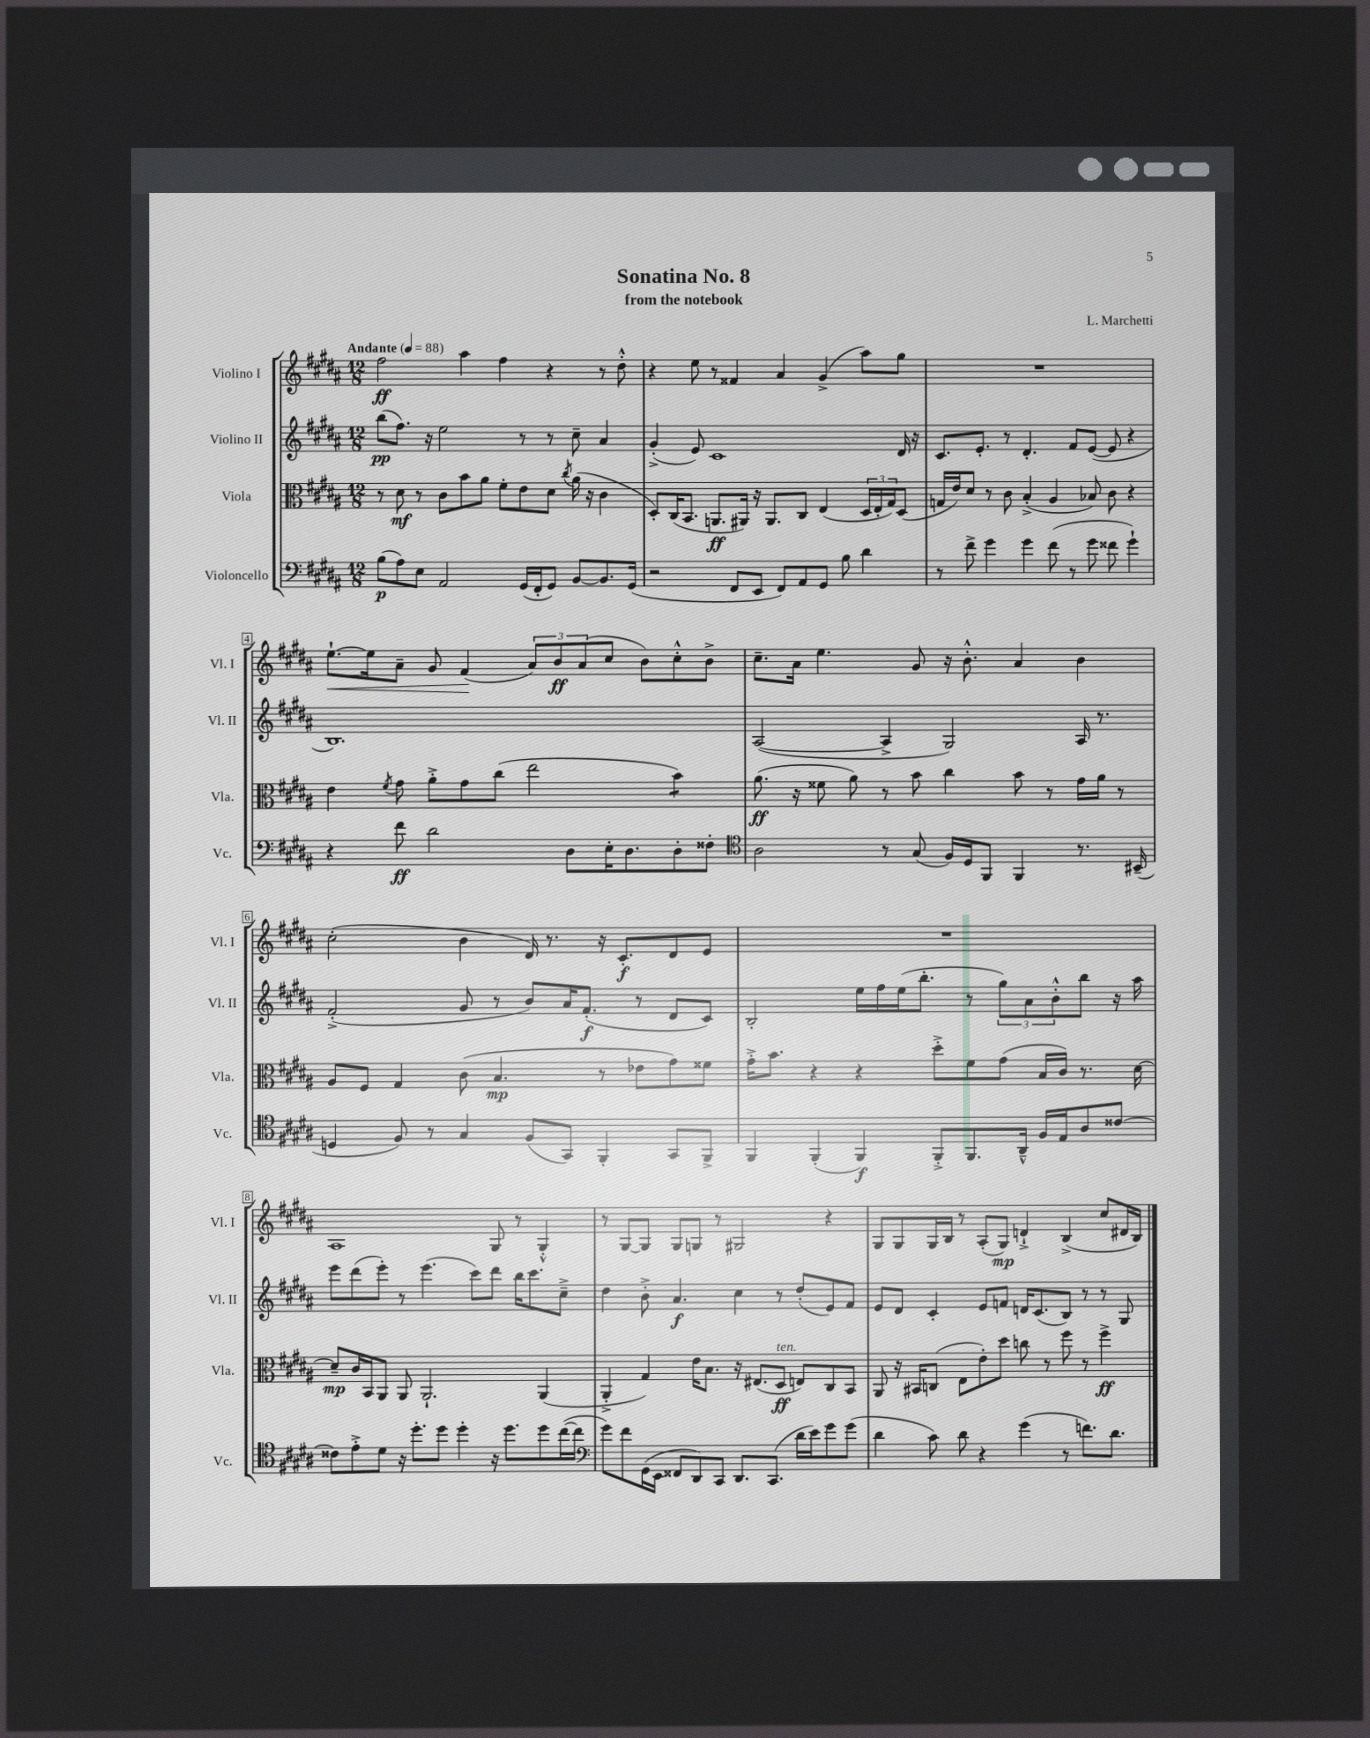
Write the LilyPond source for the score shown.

\header { title = "Sonatina No. 8" composer = "L. Marchetti" subtitle = "from the notebook" }
<<
\new StaffGroup <<
\new Staff = "s0" \with { instrumentName = "Violino I" shortInstrumentName = "Vl. I" } {
    \clef treble \key b \major \numericTimeSignature \time 12/8 \tempo "Andante" 4 = 88
    fis''2\ff ais''4 fis''4 r4 r8 dis''8-.-^ |
    r4 e''8 r8 fisis'4 ais'4 gis'4->( ais''8) gis''8 |
    R1. |
    e''8.~-!\< e''16 ais'8-- gis'8 fis'4\!( \tuplet 3/2 { ais'8) b'8\ff ais'8( } cis''8 b'8) cis''8-.-^ b'8-> |
    cis''8.-- ais'16 e''4. gis'8 r16 b'8.-.-^ ais'4 b'4 |
    cis''2-.( b'4 dis'16) r8. r16 cis'8.-.\f dis'8 e'8 |
    R1. |
    ais1 gis8 r8 gis4-.-^ |
    r8 gis8~ gis8 gis8 g8 r8 gis2 r4 |
    gis8 gis8 gis16 b16 r8 ais8-.( gis8\mp) d'4-!-> b4->( cis''8 dis'16 b16) \bar "|." |
}
\new Staff = "s1" \with { instrumentName = "Violino II" shortInstrumentName = "Vl. II" } {
    \clef treble \key b \major \numericTimeSignature \time 12/8
    b''8\pp( fis''8.) r16 e''2 r8 r8 cis''8-- ais'4 |
    gis'4-.->( e'8) cis'1 dis'16 r16 |
    cis'8. e'8.-. r8 dis'4.-. fis'8 e'8~( e'8 r4 |
    b1.) |
    ais2~( ais4-> gis2) ais16 r8. |
    fis'2-.->( gis'8 r8 b'8) ais'16 fis'8.-.\f( r8 dis'8 cis'8) |
    b2-. e''16 fis''16 e''16( b''8.-. r8 \tuplet 3/2 { gis''8) ais'8 b'8-.-^ } b''8 r16 ais''16 |
    e'''8 dis'''8( e'''8-.) r8 e'''4.( cis'''8) dis'''8 b''16 cis'''8. cis''8---> |
    dis''4 b'8-.-> ais'4.\f cis''4 r8 dis''8-.( e'8) fis'8 |
    e'8 dis'8 cis'4-. e'8 f'8 d'16 cis'8.( b8) r8 r8 gis8 \bar "|." |
}
\new Staff = "s2" \with { instrumentName = "Viola" shortInstrumentName = "Vla." } {
    \clef alto \key b \major \numericTimeSignature \time 12/8
    r8 dis'8\mf r8 cis'8 b'8 ais'8 fis'8-. e'8 dis'8 \acciaccatura { cis''8 } ais'16( r16 cis'4 |
    dis8-.) cis16( b,8. a,8.\ff ais,16) r16 ais,8. cis8 e4( \tuplet 3/2 { dis16 e16-. gis16) } dis8( |
    g16 e'16) dis'8 r8 cis'8 b4-.->( ais4 bes8) cis'8 r4 |
    e'4 \acciaccatura { fis'8 } gis'8 ais'8-.-> gis'8 cis''8( e''2 b'4:8) |
    ais'8.\ff( r16 fisis'8 ais'8) r8 b'8 cis''4 b'8 r8 gis'16 ais'16 r8 |
    ais8 fis8 gis4 cis'8( b4.\mp r8 ees'8 gis'8) fisis'8 |
    gis'16-.-> b'8. r4 r4 dis''8-.-> fis'8 gis'8( b16 cis'16) r8. dis'16~ |
    dis'8--\mp cis'16 b,16 ais,8 ais,8 ais,2.-! ais,4( |
    ais,4-.-> gis4) e'16 b8. r16 eis8.( dis8\ff^\markup { \italic "ten." } e8) cis8 b,8 |
    ais,8 r16 bis,16 c8( e8 e'8-.) dis''8 c''8 r8 fis''8 r8 fis''4->\ff \bar "|." |
}
\new Staff = "s3" \with { instrumentName = "Violoncello" shortInstrumentName = "Vc." } {
    \clef bass \key b \major \numericTimeSignature \time 12/8
    b8\p( ais8) e8 ais,2 gis,16( fis,16-. gis,8) b,8~ b,8. gis,16( |
    r2 fis,8 e,8 fis,8) ais,8 gis,8 b8 dis'4 |
    r8 fis'8-> gis'4 gis'4 fis'8( r8 gis'8 fisis'8 gis'4-!) |
    r4 fis'8\ff dis'2 dis8 e16-. dis8. dis8-. fisis8-. |
    \clef tenor ais2 r8 gis8( fis16) dis16 fis,8 fis,4 r8. bis,16--( |
    d4 fis8) r8 gis4 fis8( gis,8) fis,4-. gis,8 fis,8-> |
    fis,4 fis,4-.( fis,4\f) fis,8-.-> fis,8. ais,16---^ fis16 e16 ais8 cisis'8~ |
    cisis'8 e'8-.-> dis'8 r16 dis''8.-. dis''8 dis''4-. r16 dis''8. dis''8 cis''16~( cis''16 |
    \clef bass gis'8) fis'8 gis,16( e,16 fisis,8 dis,8) cis,8 dis,8. cis,8.( dis'16 e'16) gis'8 gis'8( |
    dis'4 cis'8) dis'8 r4 gis'4( r8 f'8.) dis'8. \bar "|." |
}
>>
>>
\layout { \context { \Score \override BarNumber.stencil = #(make-stencil-boxer 0.1 0.3 ly:text-interface::print) } }
